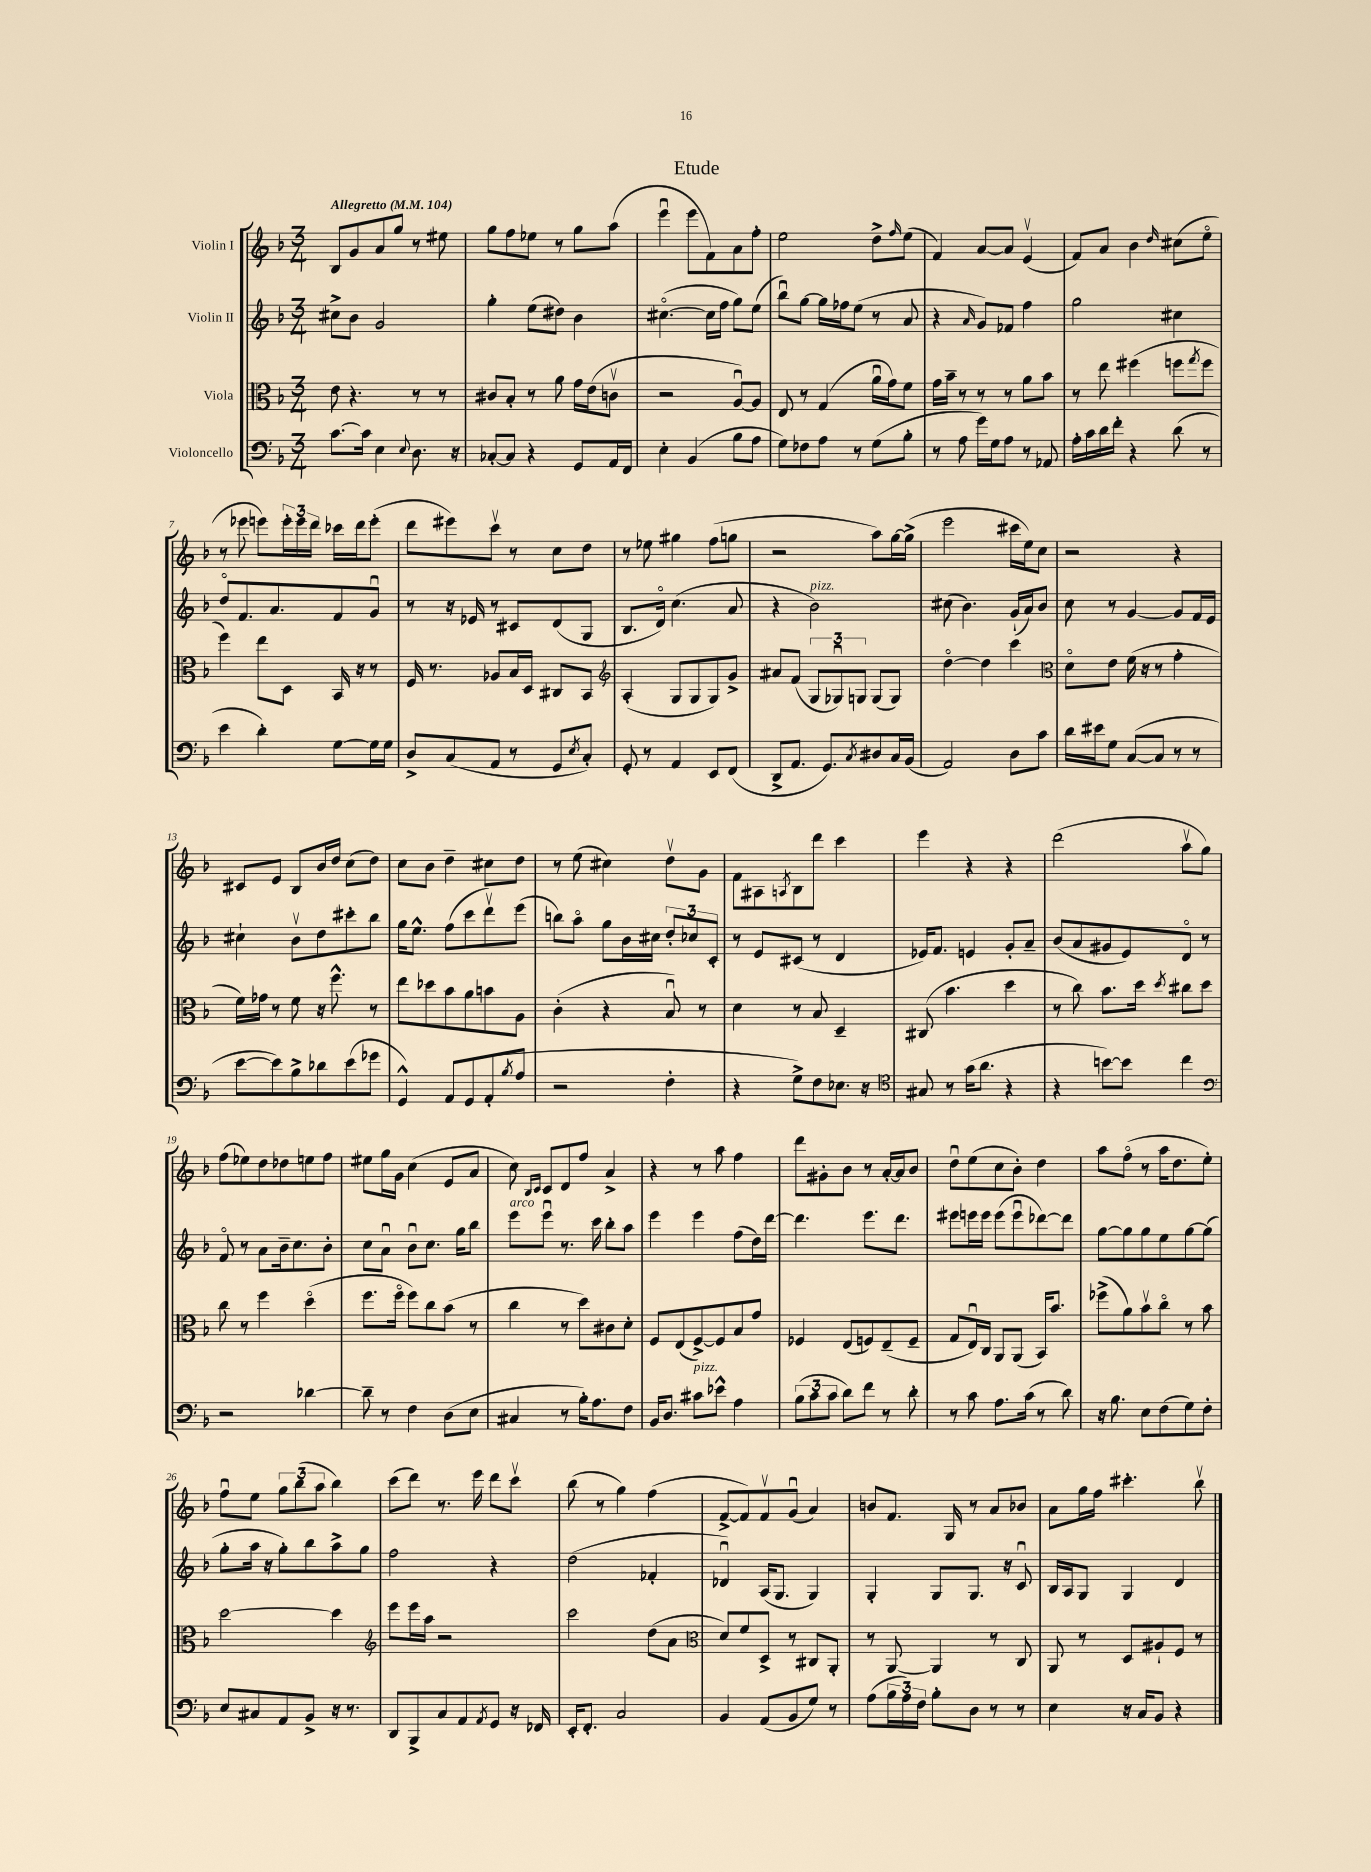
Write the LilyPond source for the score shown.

\header { title = "Etude" }
<<
\new StaffGroup <<
\new Staff = "s0" \with { instrumentName = "Violin I" } {
    \clef treble \key f \major \numericTimeSignature \time 3/4 \tempo "Allegretto" 4 = 104
    bes8 g'8 a'8 g''8 r8 eis''8 |
    g''8 f''8 ees''8 r8 g''8 a''8( |
    e'''4\downbow e'''8 f'8) a'8 f''8-. |
    e''2 d''8-> \grace { f''16 } e''8( |
    f'4) a'8~ a'8 e'4\upbow( |
    f'8) a'8 bes'4 \grace { d''16 } cis''8( e''8\flageolet |
    r8 ees'''8 e'''8) \tuplet 3/2 { e'''16-. e'''16 d'''16 } ces'''16 d'''16 e'''8-.( |
    d'''8 eis'''8) c'''8\upbow r8 c''8 d''8 |
    r8 ees''8 gis''4 f''8( g''8 |
    r2 a''8) g''16~ g''16->( |
    e'''2 cis'''16 e''16) c''8 |
    r2 r4 |
    cis'8 e'8 bes8 bes'16 d''16 c''8( d''8) |
    c''8 bes'8 d''4-- cis''8 d''8 |
    r8 e''8( cis''4) d''8\upbow g'8 |
    f'8 ais8 \acciaccatura { a8 } bes8 d'''8 c'''4 |
    e'''4 r4 r4 |
    d'''2( a''8\upbow g''8) |
    f''8( ees''8) d''8 des''8 e''8 f''8 |
    eis''8 g''16 g'16 c''4( e'8 a'8 |
    c''8) \grace { bes16 c'16 } c'8 d'8 f''8 a'4-> |
    r4 r8 a''8 f''4 |
    d'''8 gis'8-. bes'8 r8 a'16~-. a'16 bes'8 |
    d''8\downbow e''8( c''8 bes'8-.) d''4 |
    a''8 f''8\flageolet( r8 a''16 d''8. e''8-.) |
    f''8\downbow e''8 \tuplet 3/2 { g''8 bes''8( a''8 } bes''4) |
    c'''8( d'''8) r8. e'''16 d'''8 c'''8\upbow |
    bes''8( r8 g''4) f''4( |
    f'8~-> f'8) f'8\upbow g'8\downbow( a'4) |
    b'8 f'8. g16 r8 a'8 bes'8 |
    a'8 g''16 f''16 cis'''4.-. bes''8\upbow \bar "|." |
}
\new Staff = "s1" \with { instrumentName = "Violin II" } {
    \clef treble \key f \major \numericTimeSignature \time 3/4
    cis''8-> bes'8 g'2 |
    g''4-. e''8( dis''8) bes'4 |
    cis''4.~\flageolet( cis''16 f''16 g''8) e''8( |
    bes''8\downbow) g''8~ g''16 fes''16 e''8( r8 a'8 |
    r4 \grace { a'16 } g'8) fes'8 f''4 |
    g''2 cis''4 |
    d''8\flageolet f'8. a'8. f'8 g'8\downbow |
    r8 r16 ees'16 r8 cis'8 d'8( g8 |
    bes8. d'16\flageolet) c''4.( a'8 |
    r4 bes'2^\markup { \italic "pizz." }) |
    cis''8( bes'4.) g'16-!( a'16) bes'8 |
    c''8 r8 g'4~ g'8 f'16 e'16 |
    cis''4-! bes'8\upbow d''8 cis'''8-. bes''8 |
    g''16 e''8.-^ f''8( c'''8 d'''8\upbow) e'''8( |
    b''8) a''8\flageolet g''8 bes'16 cis''16 \tuplet 3/2 { d''8-. ces''8 c'8-. } |
    r8 e'8 cis'8( r8 d'4 |
    ees'16) f'8. e'4 g'8-. a'8-- |
    bes'8( a'8 gis'8 e'8) d'8\flageolet r8 |
    f'8\flageolet r8 a'8 bes'16-- c''8. bes'8-. |
    c''8 a'8\downbow bes'8\downbow c''8. g''16 bes''8 |
    e'''8^\markup { \italic "arco" } e'''8\downbow r8. c'''16 bes''8-. a''8 |
    e'''4 e'''4 f''8( d''16) d'''16~ |
    d'''4. e'''8. d'''8. |
    eis'''8 e'''16 e'''16 e'''8( e'''8\downbow des'''8~) des'''8 |
    g''8~ g''8 g''8 e''8 g''8~ g''8( |
    g''8-. a''16 r16 g''8-.) bes''8 a''8-> g''8 |
    f''2 r4 |
    d''2( fes'4-. |
    des'4\downbow) a16( g8. g4) |
    g4-. g8 g8. r16 c'8\downbow |
    bes16 a16 g8 g4 d'4 \bar "|." |
}
\new Staff = "s2" \with { instrumentName = "Viola" } {
    \clef alto \key f \major \numericTimeSignature \time 3/4
    e'8 r4. r8 r8 |
    cis'8 bes8-. r8 a'8 g'16 e'16( c'8\upbow |
    r2 a8~\downbow) a8 |
    e8 r8 g4( a'16\downbow g'16) f'8 |
    g'16 bes'16-- r8 r8 r8 a'8 bes'8 |
    r8 e''8 fis''4( f''8 \acciaccatura { g''8 } f''8 |
    f''4) e''8 d8 bes,16 r16 r8 |
    f16 r8. aes8 bes16 d16 cis8 bes,8 |
    \clef treble a4-.( g8 g8 g8) g'8-> |
    ais'8 f'8( \tuplet 3/2 { g8 ges8\downbow) g8 } g8( g8) |
    d''4~\flageolet d''4 c'''4 |
    \clef alto d'8\flageolet e'8 f'16( r16 r8 g'4-. |
    f'16) ges'16 r8 f'8 r16 f''8.-^ r8 |
    e''8 des''8 bes'8 a'8 b'8 a8 |
    c'4-.( r4 bes8\downbow) r8 |
    d'4 r8 bes8 d4-- |
    cis8( bes'4. d''4 |
    r8 c''8) bes'8. d''16 \acciaccatura { d''8 } cis''8 d''8 |
    c''8 r8 f''4 d''4\flageolet( |
    f''8. f''16\flageolet f''8) c''8 bes'8( r8 |
    c''4 r8 d''8) cis'8 d'8-. |
    f8 e8( f8~->) f8 bes8 g'8 |
    fes4 e8( f8) e8--( f8-- |
    g8 e16\downbow) c16 a,8 a,8( bes,16) bes'8. |
    fes''8->( a'8) bes'8\upbow c''8\flageolet r8 bes'8 |
    d''2~ d''4 |
    \clef treble e'''8 e'''16 a''16 r2 |
    c'''2 d''8( a'8 |
    \clef alto d'8) f'8 d8-> r8 cis8 a,8-. |
    r8 a,8~ a,4 r8 c8 |
    a,8 r8 d8 ais8-! f8 r8 \bar "|." |
}
\new Staff = "s3" \with { instrumentName = "Violoncello" } {
    \clef bass \key f \major \numericTimeSignature \time 3/4
    c'8.~ c'16 e4 \appoggiatura { e8 } d8. r16 |
    ces8~-. ces8 r4 g,8 a,16 f,16 |
    e4-. bes,4( bes8 a8 |
    g8) fes8 a8 r8 g8( bes8-. |
    r8 a8 g'16) g16 a8 r8 aes,8 |
    a16-. c'16 d'16 f'16-. r4 d'8( r8 |
    e'4 d'4-.) g8~ g16 g16 |
    d8-> c8( a,8 r8 g,8 \acciaccatura { e8 } c8-.) |
    g,8-. r8 a,4 e,8 f,8( |
    d,8-> a,8. g,8.) \acciaccatura { c8 } dis8 c16 bes,16( |
    a,2) d8 c'8 |
    d'16 eis'16 g8 c8~( c8 r8 r8 |
    e'8~ e'8) bes8-> des'8 e'8( ges'8 |
    g,4-^) a,8 g,8 a,8-.( \acciaccatura { bes8 } a8 |
    r2 f4-. |
    r4 g8->) f8 ees8. r16 |
    \clef tenor gis8 r8 g'16( a'8. r4 |
    r4 b'8~) b'8 c''4 |
    \clef bass r2 des'4~ |
    des'8-- r8 f4 d8( e8 |
    cis4 r8 bes16-.) a8. f8 |
    bes,16 d8. cis'8^\markup { \italic "pizz." } ees'8-^ a4 |
    \tuplet 3/2 { bes8( c'8 c'8 } d'8) f'8 r8 d'8-. |
    r8 c'8 a8. c'16( r8 d'8) |
    r16 bes8. e8 f8( g8) f8-. |
    e8 cis8 a,8 bes,8-> r16 r8. |
    d,8 bes,,8-> c8 a,8 \acciaccatura { a,8 } g,8 r16 fes,16 |
    e,16-. f,8.-. c2 |
    bes,4 a,8( bes,8 g8) r8 |
    a8( \tuplet 3/2 { bes16 a16) f16 } bes8-. d8 r8 r8 |
    e4 r16 c16 bes,8 r4 \bar "|." |
}
>>
>>
